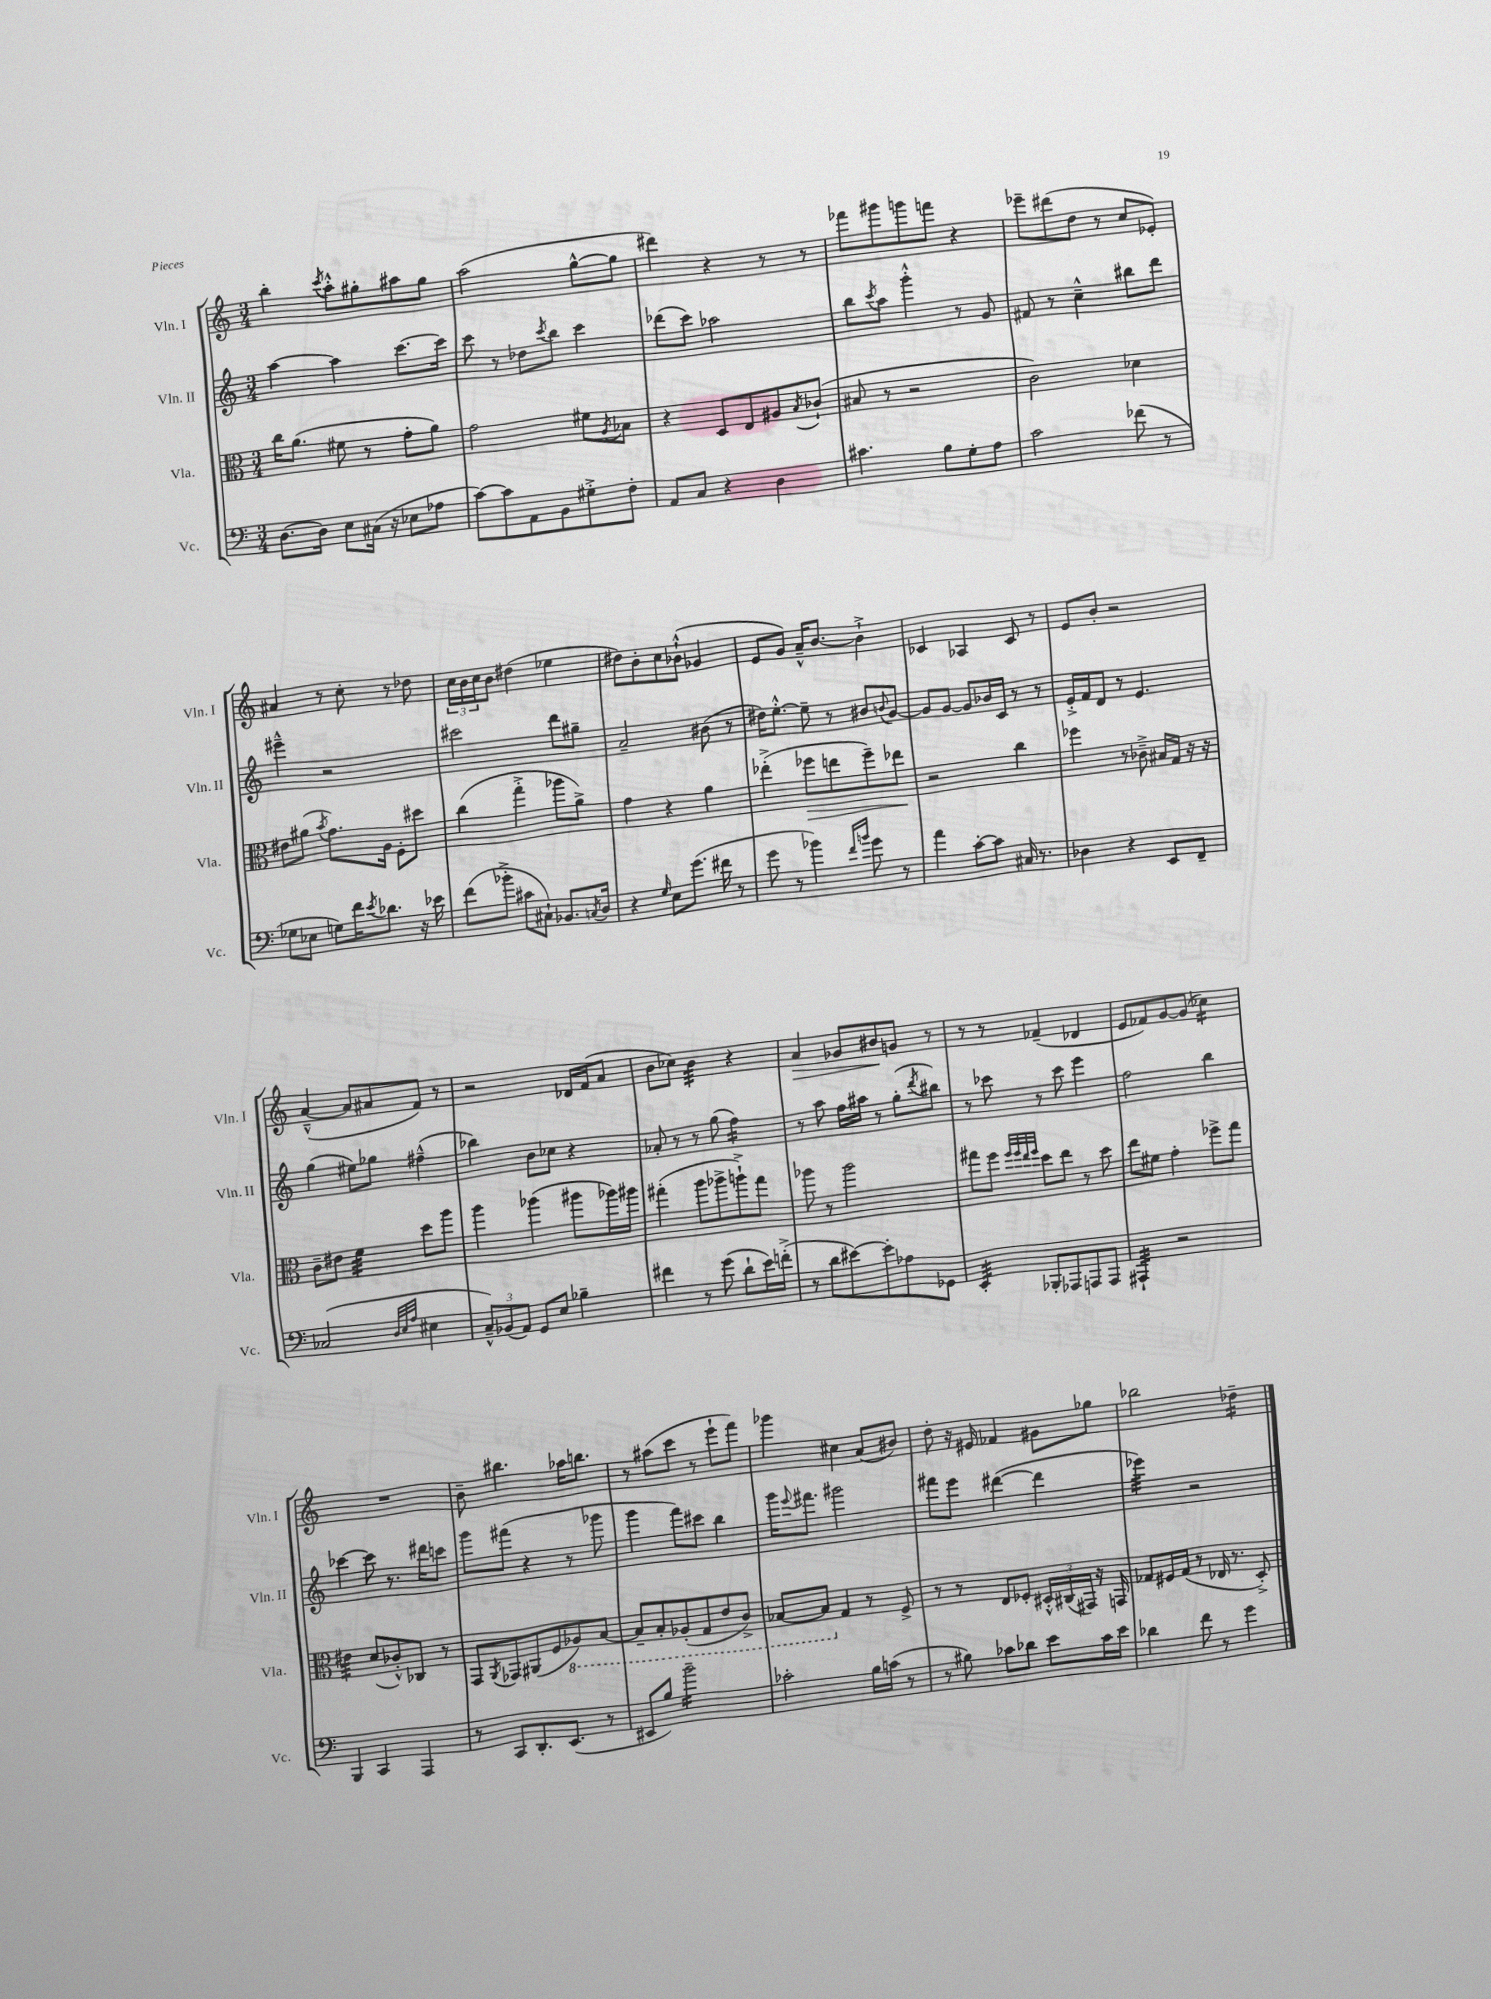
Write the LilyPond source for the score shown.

<<
\new StaffGroup <<
\new Staff = "s0" \with { instrumentName = "Vln. I" shortInstrumentName = "Vln. I" } {
    \clef treble \key c \major \numericTimeSignature \time 3/4
    b''4-. \acciaccatura { c'''8 } a''8-.-^ gis''8-. ais''8 gis''8 |
    a''2( g''8~-^ g''8 |
    dis'''4) r4 r8 r8 |
    fes'''8 gis'''8 g'''8 f'''8 r4 |
    ees'''8-- dis'''8( d''8 r8 c''8 ees'8-.) |
    ais'4 r8 c''8-. r8 des''8 |
    \tuplet 3/2 { c''16 b'16 c''16 } b'8 dis''4( ees''4 |
    dis''8) b'8-. c''8 bes'8-!-^( ges'4 |
    e'8 g'8) a'16---^ b'8.~ b'4-!-> |
    ces'4 aes4 ces'8 r8 |
    e'8 b'8-. r2 |
    a'4~---^( a'8 ais'8 f'8) r8 |
    r2 des'16 f'16( a'8 |
    b'8 ces''8) b'4:32 r4 |
    a'4\> ges'8 bis'8\! g'8 r8 |
    r8 r8 fes'4--( des'4 |
    e'8 fes'8) g'8~ g'8( ces''4:16) |
    R2. |
    b'8-- bis''4. aes''16 b''8. |
    r8 ais''8( c'''8 r8 e'''8-! f'''8) |
    ges'''4 cis''4 a'8( bis'8) |
    d''8-. r16 eis'16 fes'4 gis'8 ges''8 |
    bes''2 des''4:16-- \bar "|." |
}
\new Staff = "s1" \with { instrumentName = "Vln. II" shortInstrumentName = "Vln. II" } {
    \clef treble \key c \major \numericTimeSignature \time 3/4
    a''4~ a''4 c'''8.~ c'''16 |
    c'''8 r8 des''8 \acciaccatura { c'''8 } b''8 c'''4 |
    des'''8( c'''8) aes''2 |
    b''8 \acciaccatura { c'''8 } a''8 g'''4-.-^ r8 g'8 |
    fis'8 r8 c''4---^ bis''8 d'''8 |
    eis'''4---^ r2 |
    cis'''2 d'''8 gis''8-- |
    a'2-- bis'8( r8 |
    dis''16) e''8.~-.-^ e''8-- r8 bis'8 \appoggiatura { b'8 } g'8~ |
    g'8 g'8~ g'8 bes'16 c'16 r8 r8 |
    e'16-.-> f'16 d'8 r8 e'4. |
    g''4( eis''8) ges''8 fis''4---^( |
    bes''4) b'8 ces''8 r4 |
    aes'8-. r8 r8 g''8( f''4:16) |
    r8 a''8 f''16 ais''16 r8 g''8-.( \acciaccatura { d'''8 } bis''8) |
    r8 ces'''8 r8 ces'''8 e'''4 |
    f''2 b''4 |
    ces'''4~ ces'''8 r8. dis'''16 c'''8 |
    g'''8 fis'''8( r4 r8 ges'''8 |
    g'''4 f'''8) cis'''8 b''4 |
    g'''16 \appoggiatura { e'''8 } fis'''8. gis'''2 |
    fis'''8 e'''8 dis'''4~( dis'''4 |
    ees'''4:32) r2 \bar "|." |
}
\new Staff = "s2" \with { instrumentName = "Vla." shortInstrumentName = "Vla." } {
    \clef alto \key c \major \numericTimeSignature \time 3/4
    c''16 a'8.( fis'8 r8 g'8-. a'8) |
    g'2 fis'8 \acciaccatura { a8 } bes8 |
    r4 d8 e8 ais8 \acciaccatura { b8 } ces'8-!( |
    bis8 r8 r2 |
    c'2) des'4 |
    eis'8 ais'8( \acciaccatura { b'8 } g'8.) a16 f8-. dis''8 |
    c''4( g''4-.-> aes''8 a'8->) |
    g'4 r4 a'4 |
    ees''4-.->( fes''8\> e''8 fes''8--) ees''8\! |
    r2 c''4 |
    fes''4 r8 ces'8---> bis16 g16 r16 r16 |
    c'8-- eis'8 f'4:32 d''8 a''8 |
    a''4 aes''4( ais''8 aes''16) ais''16 |
    gis''4-.( a''8 aes''8-> a''8-!->) gis''8 |
    aes''8 r8 aes''2 |
    gis''8 f''8 \grace { f''32 f''32 e''32 f''32 } d''8 e''8 r8 d''8 |
    e''8 fis'8 g'4-. fes''8-> g''8 |
    eis'4:32 d'8( ces'8-.-^) ces8 r8 |
    g,8 \acciaccatura { a,8 } ges,8 ais,8( f8 \ottava #-1 aes,8) b,8~ |
    b,8-- b,8-. aes,8-.( g,8 e8 c8->) |
    bes,8~ bes,8 \ottava #0 g4 r8 f8-> |
    r8 r8 e8 fes8-. \tuplet 3/2 { dis16-.-^ cis16( gis,16) } r16 g,16 |
    ges8 fis16 ges16( r8 ees16 r8. d8-.->) \bar "|." |
}
\new Staff = "s3" \with { instrumentName = "Vc." shortInstrumentName = "Vc." } {
    \clef bass \key c \major \numericTimeSignature \time 3/4
    d8.~ d16 e8 cis16( r16 ees8 aes8 |
    c'8~) c'8 a,8 b,8 gis8-.-> f8-. |
    a,8 c8 r4 d4 |
    cis'4. b8 g8-. a8 |
    c'2 fes'8( r8 |
    ges8 ees8 g8) f'16 \acciaccatura { e'8 } des'8. r16 ees'16 |
    f'8( bes'8-.-> cis'8 cis8-!) bes,8. \acciaccatura { c8 } d16 |
    r4 \grace { g16 } e8 g'8.( fis'16 r8 |
    g'8 r8 bes'4) \grace { f'16 b'16 } g'8 r8 |
    a'4 c'8~-. c'8 cis16 r8. |
    des4 r4 e,8 f,8-- |
    ces2( \grace { d32 e32 a32 } eis4 |
    \tuplet 3/2 { c8---^) bes,8( a,8) } g,8 e8 bes4-- |
    fis'4 r8 g'8( d'8-! e'16) f'16-.->( |
    r8 d'8 eis'8~) eis'8-. aes8 ges,8 |
    e,4:32-. bes,,8-. aes,,8 a,,8 a,,8 |
    ais,,4:32-! r2 |
    b,,4 c,4 a,,4 |
    r8 c,8 d,8.-. e,8.( r8 |
    eis,8 b8) b'2:16-- |
    ces'2-. b16 c'16( r8 |
    r8 bis8) ces'8 des'8 e'8 ces'16 e'16 |
    des'4 f'8 r8 g'4 \bar "|." |
}
>>
>>
\layout { \context { \Score \remove "Bar_number_engraver" } }
